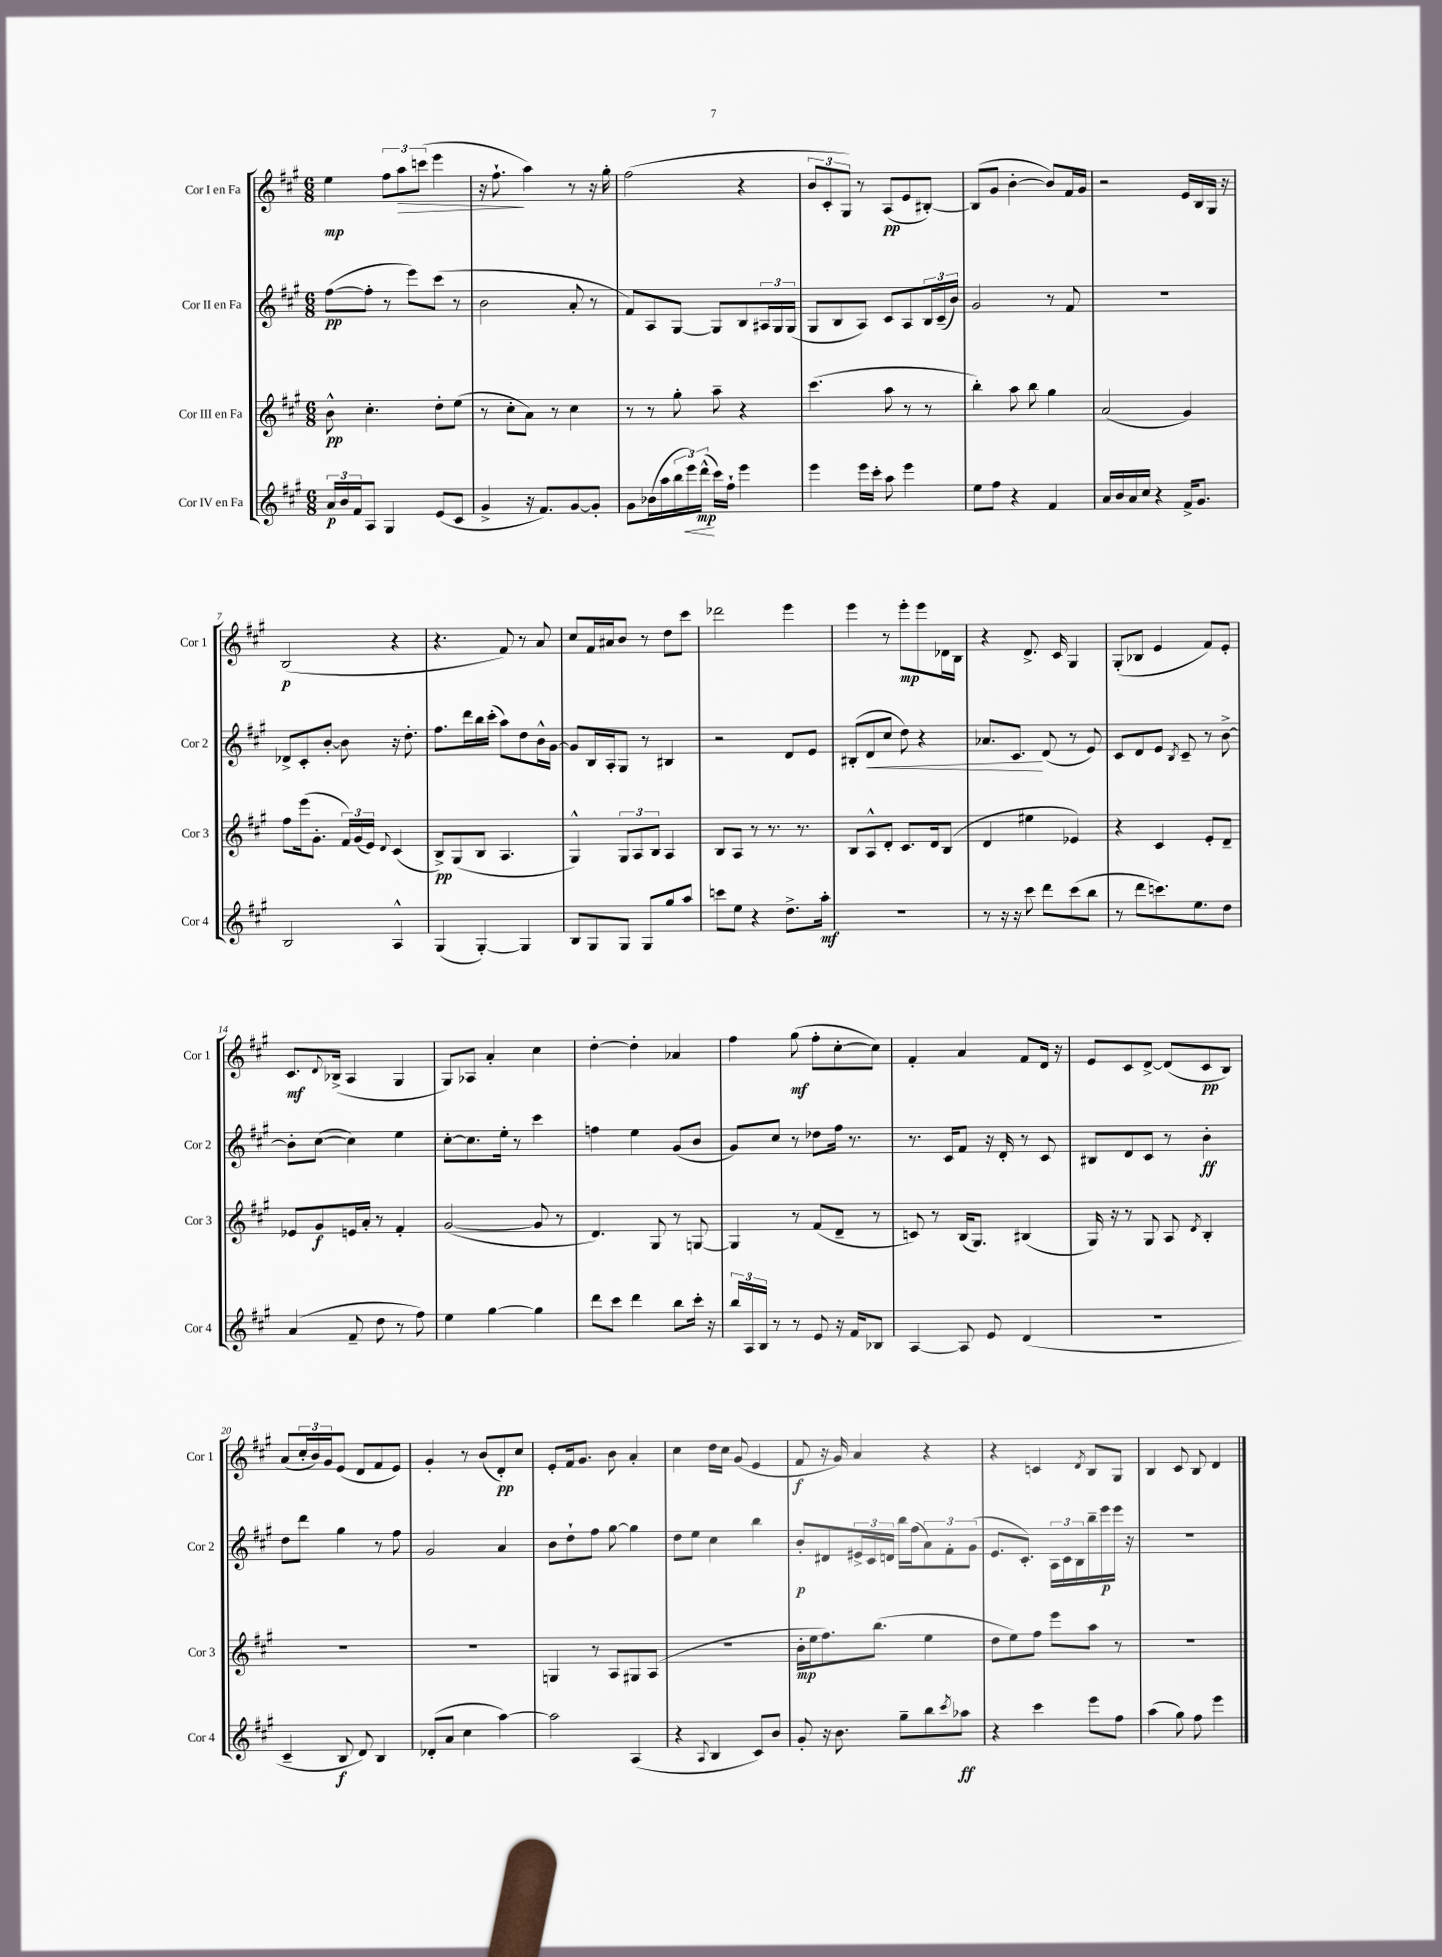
<<
\new StaffGroup <<
\new Staff = "s0" \with { instrumentName = "Cor I en Fa" shortInstrumentName = "Cor 1" } {
    \clef treble \key a \major \numericTimeSignature \time 6/8
    e''4\mp \tuplet 3/2 { fis''8 a''8\> c'''8( } e'''4 |
    r16 fis''8.-!\! a''4) r8 r16 gis''16-. |
    fis''2( r4 |
    \tuplet 3/2 { b'8 cis'8-. gis8) } r8 a8\pp( e'8 bis8~-.) |
    bis8( gis'8 b'4~-. b'8) fis'16 gis'16 |
    r2 e'16 b16 gis16 r16 |
    b2\p( r4 |
    r4. fis'8) r8 a'8 |
    cis''8 fis'16 ais'16 b'8 r8 d''8 cis'''8 |
    des'''2 e'''4 |
    e'''4 r8 e'''8-.\mp e'''8 des'16 b16 |
    r4 d'8.-> cis'16 gis4 |
    gis8-.( bes8 e'4 fis'8) e'8-. |
    cis'8.\mf \appoggiatura { d'8 } bes16->( a4 gis4 |
    gis8) aes8 a'4-. cis''4 |
    d''4~-. d''4-. aes'4 |
    fis''4 gis''8\mf( fis''8-. cis''8~-. cis''8) |
    fis'4-. a'4 fis'8 d'16 r16 |
    e'8 cis'8 d'8~-> d'8( cis'8\pp b8) |
    a'8( \tuplet 3/2 { cis''16-. b'16) gis'16 } e'8( d'8 fis'8 e'8) |
    gis'4-. r8 b'8( d'8-.\pp) cis''8 |
    e'8-. fis'16 gis'8. b'8 a'4-. |
    cis''4 d''16 cis''16 gis'8( e'4 |
    fis'8\f r16 gis'16) a'4 r4 |
    r4 c'4 \acciaccatura { d'8 } b8 gis8 |
    b4 cis'8 b8 d'4 \bar "|." |
}
\new Staff = "s1" \with { instrumentName = "Cor II en Fa" shortInstrumentName = "Cor 2" } {
    \clef treble \key a \major \numericTimeSignature \time 6/8
    fis''8~\pp( fis''8-. r8 e'''8) cis'''8( r8 |
    b'2 a'8-. r8 |
    fis'8) a8 gis8~ gis8 b8 \tuplet 3/2 { ais16 gis16 gis16( } |
    gis8 b8 a8) cis'8 a8 \tuplet 3/2 { b16 cis'16--( b'16) } |
    gis'2 r8 fis'8 |
    R2. |
    des'8-> cis'8-. b'8~-. b'8 r16 d''8.-. |
    fis''8. d'''16 b''16 cis'''16-.( a''8) d''8 b'16-^ gis'16~ |
    gis'8 b16 a16-. gis8 r8 bis4 |
    r2 d'8 e'8 |
    bis8-.( d'8\< cis''8 d''8) r4 |
    aes'8. cis'8.\! d'8( r8 e'8) |
    cis'8 d'8 e'8 \acciaccatura { b8 } cis'8-- r8 b'8~-> |
    b'8-. cis''8~( cis''4) e''4 |
    cis''8~-. cis''8. e''16-. r8 cis'''4 |
    f''4 e''4 gis'8( b'8 |
    gis'8) cis''8 r8 des''8 fis''16 r8. |
    r8. cis'16 fis'8 r16 d'16-. r8 cis'8 |
    bis8 d'8 cis'8 r8 b'4-.\ff |
    d''8 d'''8 gis''4 r8 fis''8 |
    gis'2 a'4 |
    b'8 d''8-! fis''8 gis''8~ gis''4 |
    d''8 e''8 cis''4 b''4 |
    b'8-.\p dis'8 \tuplet 3/2 { eis'16-> cis'16 d'16 } b''16 fis''16( \tuplet 3/2 { a'8) fis'8-. gis'8( } |
    e'8. cis'8.-.) \tuplet 3/2 { a16 cis'16 b16 } b''16-- e'''16\p e'''16 r16 |
    R2. \bar "|." |
}
\new Staff = "s2" \with { instrumentName = "Cor III en Fa" shortInstrumentName = "Cor 3" } {
    \clef treble \key a \major \numericTimeSignature \time 6/8
    b'8-^\pp cis''4.-. d''8-. e''8( |
    r8 cis''8-. a'8) r8 cis''4 |
    r8 r8 gis''8-. a''8-- r4 |
    cis'''4.( a''8 r8 r8 |
    b''4-.) a''8 b''8 gis''4 |
    a'2( gis'4) |
    fis''8 e'''16( gis'8.-. \tuplet 3/2 { fis'16) gis'16( e'16) } \appoggiatura { d'8 } cis'4( |
    b8->\pp) gis8( b8 a4. |
    gis4-^) \tuplet 3/2 { gis8 a8 b8 } a4 |
    b8 a8 r8 r8. r8. |
    b8 a8-^ d'8-. cis'8. d'16 b8( |
    d'4 eis''4 ees'4) |
    r4 cis'4 e'8-. d'8-- |
    ees'8 gis'8\f e'16 a'16-. r8 fis'4-. |
    gis'2~( gis'8 r8 |
    d'4.) gis8 r8 g8~ |
    g4 r8 fis'8( d'8-- r8 |
    c'8) r8 b16( gis8.) bis4( |
    gis16) r16 r8 gis8 a8 \acciaccatura { d'8 } b4-. |
    R2. |
    R2. |
    g4 r8 a8 gis8 a8( |
    R2. |
    b'16-.\mp e''16 fis''8.) b''8.( e''4 |
    d''8 e''8) fis''8 e'''8 a''8 r8 |
    R2. \bar "|." |
}
\new Staff = "s3" \with { instrumentName = "Cor IV en Fa" shortInstrumentName = "Cor 4" } {
    \clef treble \key a \major \numericTimeSignature \time 6/8
    \tuplet 3/2 { a'16\p b'16 fis'16 } a8 gis4 e'8( cis'8 |
    gis'4-> r16 fis'8.) gis'8~ gis'8-. |
    gis'8 bes'16( a''16 \tuplet 3/2 { b''16 e'''16\<) d'''16-^\mp\!( } cis'''16) fis''16-! e'''4 |
    e'''4 e'''16 cis'''16-. a''8 e'''4 |
    e''8 fis''8 r4 fis'4 |
    a'16 b'16 a'16 cis''16 r4 fis'16-> gis'8. |
    b2 a4-^ |
    gis4( gis4~-.) gis4 |
    b8 gis8 gis8 gis8 gis''8 a''8 |
    c'''8 e''8 r4 d''8.-> a''16-.\mf |
    R2. |
    r8 r16 r16 cis'''8 d'''8 cis'''8( b''8 |
    r8 d'''8 c'''8.) e''8. d''8 |
    a'4( fis'8-- d''8 r8 fis''8) |
    e''4 gis''4~ gis''4 |
    d'''8 cis'''8 d'''4 b''8 cis'''16-. r16 |
    \tuplet 3/2 { b''16 a16 b16 } r8 r8 e'8 r16 fis'16 bes8 |
    a4~ a8 e'8 d'4( |
    R2. |
    cis'4-- b8\f d'8) b4 |
    des'8-.( a'8 cis''4 a''4~) |
    a''2 a4( |
    r4 \appoggiatura { a8 } b4 cis'8) b'8 |
    gis'8-. r16 b'8. gis''8-- b''8 \acciaccatura { cis'''8 } aes''8\ff |
    r4 cis'''4 e'''8 fis''8 |
    a''4( gis''8) fis''8 e'''4 \bar "|." |
}
>>
>>
